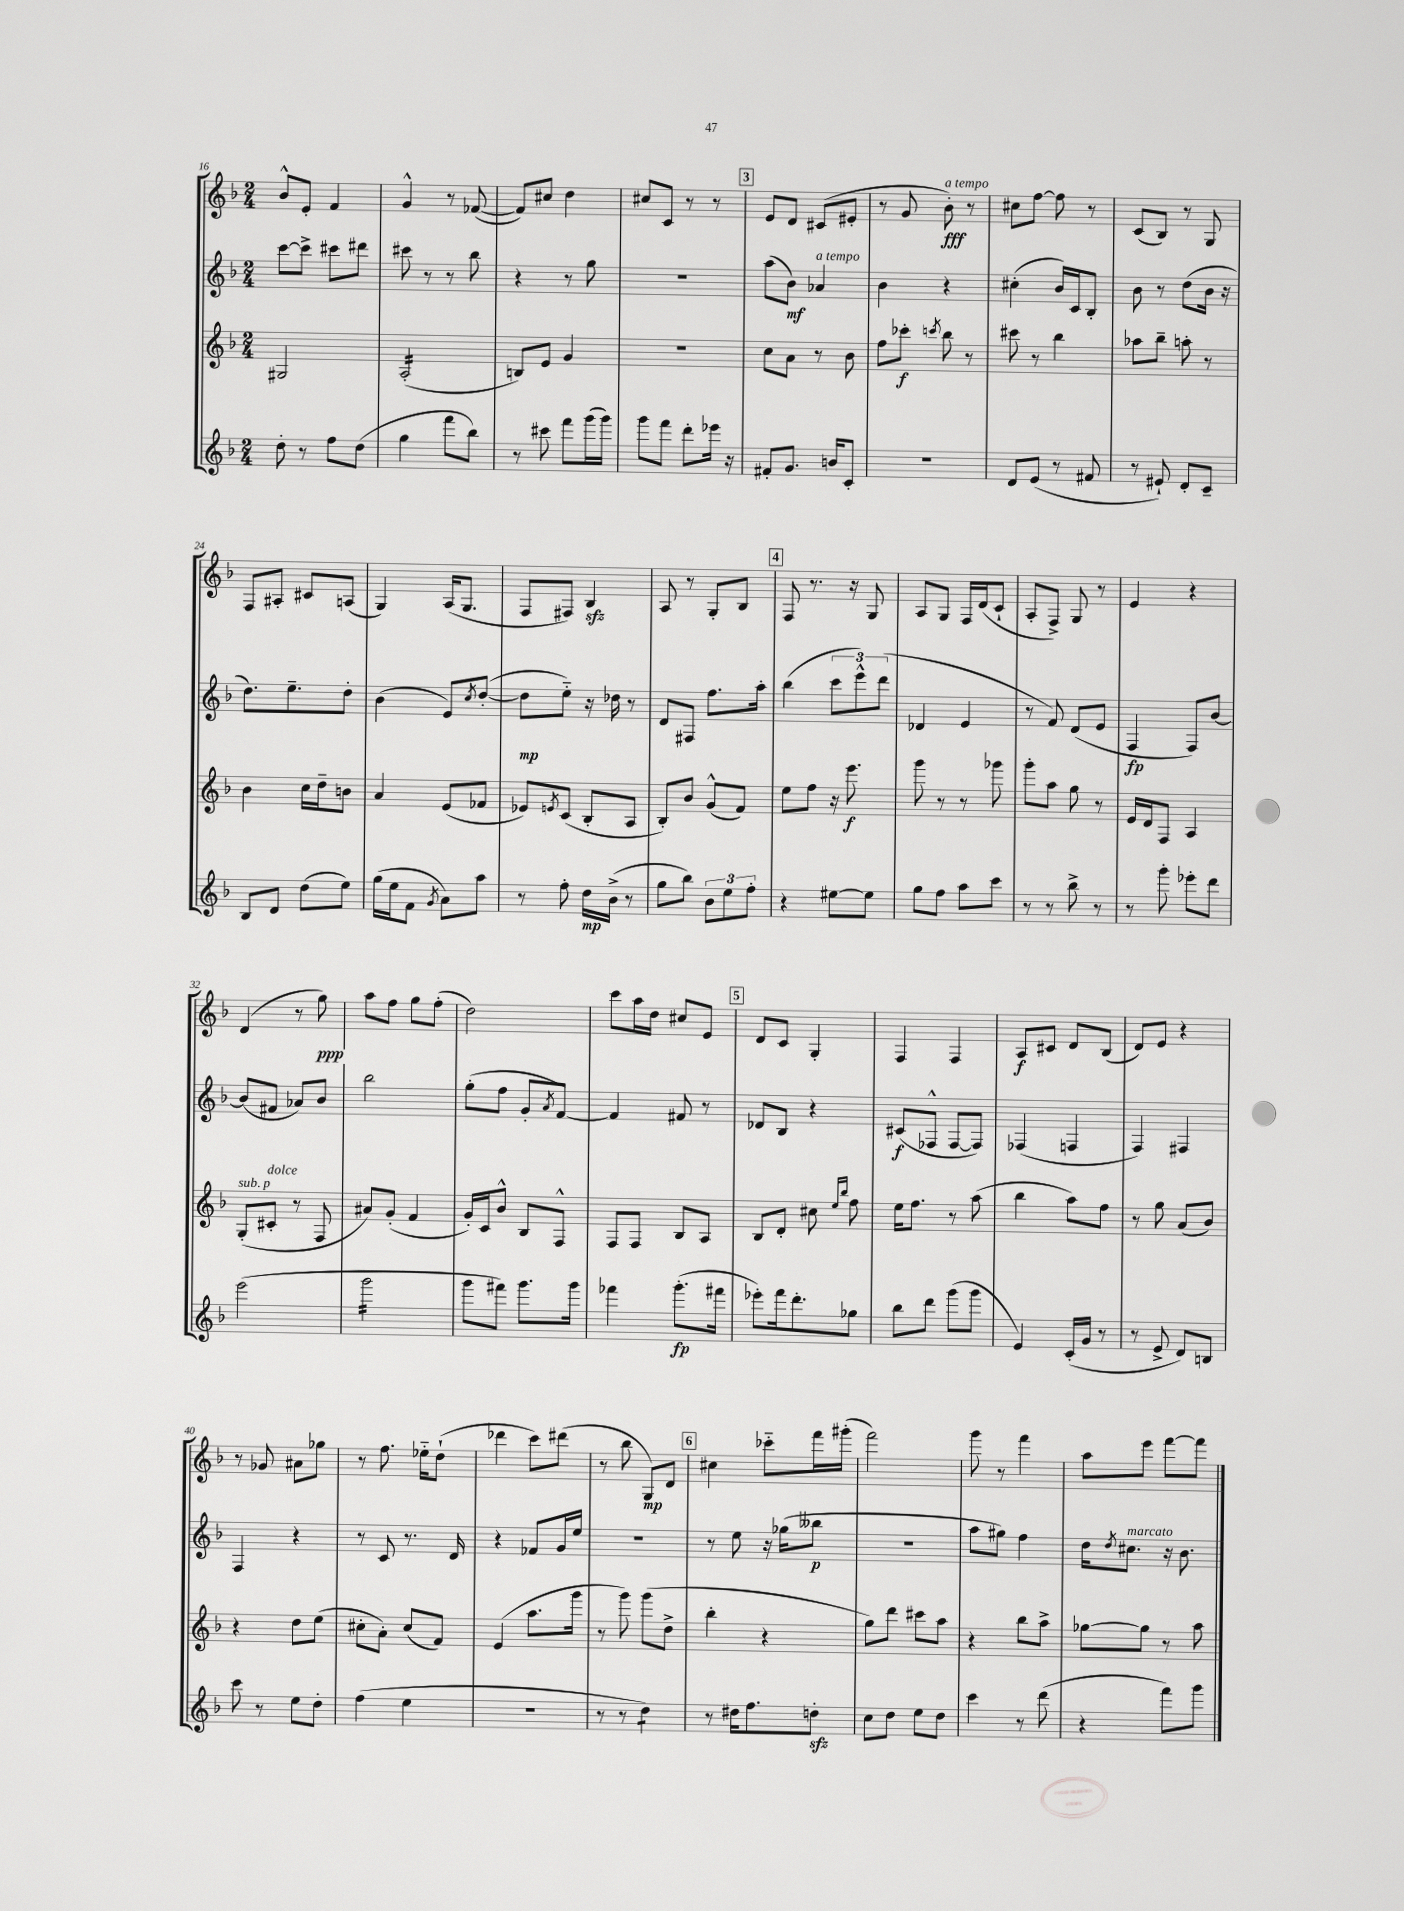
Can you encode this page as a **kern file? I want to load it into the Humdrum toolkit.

**kern	**kern	**kern	**kern
*staff4	*staff3	*staff2	*staff1
*clefG2	*clefG2	*clefG2	*clefG2
*k[b-]	*k[b-]	*k[b-]	*k[b-]
*M2/4	*M2/4	*M2/4	*M2/4
8dd'\	2G#/	[8ccc\L	8b-^^/L
8r	.	8ccc^\]J	8e'/J
8ff\L	.	8ccc#\L	4f/
(8dd\J	.	8ddd#\J	.
=	=	=	=
4gg\	(2A'/	8ccc#\	4g^^/
.	.	8r	.
8fff\L	.	8r	8r
8bb-\J)	.	8bb-\	([8f-/
=	=	=	=
8r	8B/L)	4r	8f-/]L)
8ccc#\	8e/J	.	8cc#/J
8fff\L	4g/	8r	4dd\
(16ggg\L	.	8gg\	.
16ggg\JJ)	.	.	.
=	=	=	=
8ggg\L	2r	2r	8cc#/L
8fff\J	.	.	8c/J
8ddd'\L	.	.	8r
16eee-\Jk	.	.	8r
16r	.	.	.
=	=	=	=
8f#'/L	8cc\L	(8aa\L	8e/L
8.g/J	8a\J	8b-\J)	8d/J
.	8r	4a-/	(8c#/L
16b/LK	.	.	.
8c'/J	8b-\	.	8e#'/J
=	=	=	=
2r	8ff\L	4b-\	8r
.	8ccc-'\J	.	8g/
.	8qccc/	.	.
.	8bb-\	4r	8b-'\)
.	8r	.	8r
=	=	=	=
8d/L	8ccc#\	(4cc#'\	8cc#\L
(8e/J	8r	.	[8ff\J
8r	4bb-\	16b-/LL)	8ff\]
.	.	16c/J	.
8f#/	.	8B-'/J	8r
=	=	=	=
8r	8aa-\L	8b-\	(8c/L
8e#`/)	8bb-~\J	8r	8B-/J)
8d'/L	8aa'\	(8dd\L	8r
8c~/J	8r	16b-\Jk	8G/
.	.	16r	.
=	=	=	=
8B-/L	4b-\	8.dd\L)	8F/L
8d/J	.	.	8A#'/J
.	.	8.ee~\	.
(8dd\L	16cc\LL	.	8c#/L
.	16dd~\J	.	.
8ee\J)	8b\J	8dd'\J	(8A/J
=	=	=	=
(16gg\LL	4a/	(4b-\	4G/)
16ee\J	.	.	.
8f\J	.	.	.
8qg/	.	.	.
8a\L)	(8e/L	8e/L)	(16A/LK
.	.	.	8.G/J
.	.	8qcc/	.
8aa\J	8f-/J	([8dd'/J	.
=	=	=	=
8r	8e-/L)	8dd\]L	8F/L
.	8qe/	.	.
8ff'\	(8c/J	8ee'~\J)	8F#/J)
16dd\LL	8B-'/L	16r	4B-/
(16b-^\JJ	.	16dd-\	.
8r	8A/J	8r	.
=	=	=	=
8gg\L	8B-'/L)	8d/L	8A/
8bb-\J)	8b-/J	8F#/J	8r
12b-\L	(8g^^/L	8.ff\L	8G'/L
12ee\	.	.	.
.	8f/J)	.	8B-/J
12ff'\J	.	.	.
.	.	16aa'\Jk	.
=	=	=	=
4r	8ee\L	(4bb-\	8F/
.	8ff\J	.	8.r
[8ee#\L	16r	12ccc\L	.
.	8.eee\	.	16r
.	.	12eee^^\)	.
8ee#\]J	.	.	8G/
.	.	(12ddd\J	.
=	=	=	=
8gg\L	8ggg\	4d-/	8A/L
8ff\J	8r	.	8G/J
8aa\L	8r	4e/	16F/LL
.	.	.	(16d/J
8ccc\J	8ggg-\	.	8c`/J
=	=	=	=
8r	8ggg'\L	8r	8A'/L
8r	8aa\J	8f/)	8F^/J)
8bb-^\	8gg\	(8d/L	8G/
8r	8r	8e/J	8r
=	=	=	=
8r	16e/LL	4F/	4e/
.	16d/J	.	.
8ggg'\	8F/J	.	.
8eee-'\L	4A/	8F/L)	4r
8ddd\J	.	[8b-/J	.
=	=	=	=
(2eee\	(8G'/L	(8b-/]L	(4d/
.	8c#'/J	8f#/J	.
.	8r	8a-/L)	8r
.	8F/	8b-/J	8gg\)
=	=	=	=
2ggg\	8a#/L)	2bb-\	8aa\L
.	(8g'/J	.	8ff\J
.	4f/	.	8gg\L
.	.	.	(8ff'\J
=	=	=	=
8ggg\L	16g'/LL)	(8gg'\L	2dd\)
.	16c/J	.	.
8fff#\J)	8b-^^/J	8ff\J	.
8.ggg\L	8B-/L	8g'/L	.
.	.	8qa/	.
.	8F^^/J	[8f/J)	.
16ggg\Jk	.	.	.
=	=	=	=
4fff-\	8F/L	4f/]	8ccc\L
.	8F/J	.	16aa\L
.	.	.	16dd\JJ
(8.ggg'\L	8B-/L	8f#/	8cc#/L
.	8A/J	8r	8e/J
16fff#\Jk	.	.	.
=	=	=	=
8eee-'\L)	8B-/L	8d-/L	8d/L
16fff\k	8d'/J	8B-/J	8c/J
8.ddd'\	.	.	.
.	8cc#\	4r	4G'/
.	16qqee/LL	.	.
.	16qqbb-/JJ	.	.
8gg-\J	8ff\	.	.
=	=	=	=
8bb-\L	16ee\LK	(8c#/L	4F/
.	8.ff\J	.	.
8ddd\J	.	8F-^^/J	.
(8ggg\L	8r	[8F-/L	4F/
8ggg\J	(8aa\	8F-/]J)	.
=	=	=	=
4e/)	4bb-\	(4F-/	8A/L
.	.	.	8c#/J
(16c'/LL	8aa\L)	4F/	8d/L
16g/JJ	.	.	.
8r	8ff\J	.	(8B-/J
=	=	=	=
8r	8r	4F/)	8d/L)
8e^/	8gg\	.	8e/J
8d/L)	(8a/L	4F#/	4r
8B/J	8b-/J)	.	.
=	=	=	=
8ccc\	4r	4F/	8r
8r	.	.	8g-/
8ee\L	8dd\L	4r	8a#\L
8dd'\J	(8ee\J	.	8gg-\J
=	=	=	=
(4ff\	8cc#'\L	8r	8r
.	8a'\J)	8c/	8.ff\
4ee\	(8cc#/L	8.r	.
.	.	.	16ee-'~\LK
.	8f/J)	.	(8dd`\J
.	.	16d/	.
=	=	=	=
2r	(4e/	4r	4ddd-\
.	8.aa\L	8f-/L	8ccc\L)
.	.	16g/L	(8ddd#\J
.	16ggg\Jk	16ee/JJ	.
=	=	=	=
8r	8r	2r	8r
8r	8ggg\)	.	8bb-\
4dd\)	(8ggg\L	.	8G/L)
.	8dd^\J	.	8d/J
=	=	=	=
8r	4bb-'\	8r	4cc#\
16dd#\LK	.	8ee\	.
8.ff\	.	.	.
.	4r	16r	8ccc-'~\L
.	.	(16gg-\LK	.
8dd'\J	.	8bb--\J	16fff\L
.	.	.	(16ggg#'\JJ
=	=	=	=
8cc\L	8gg\L)	2r	2fff\)
8dd\J	8ddd\J	.	.
8ee\L	8ccc#\L	.	.
8dd\J	8aa\J	.	.
=	=	=	=
4ccc\	4r	8aa\L	8ggg\
.	.	8gg#\J)	8r
8r	8bb-\L	4ff\	4fff\
(8ddd\	8aa^\J	.	.
=	=	=	=
4r	[8gg-\L	16dd\LK	8aa\L
.	.	8qdd/	.
.	.	8.cc#\J	.
.	8gg-\]J	.	8eee\J
8fff\L)	8r	16r	[8fff\L
.	.	8.b-\	.
8ggg\J	8aa\	.	8fff\]J
==	==	==	==
*-	*-	*-	*-
